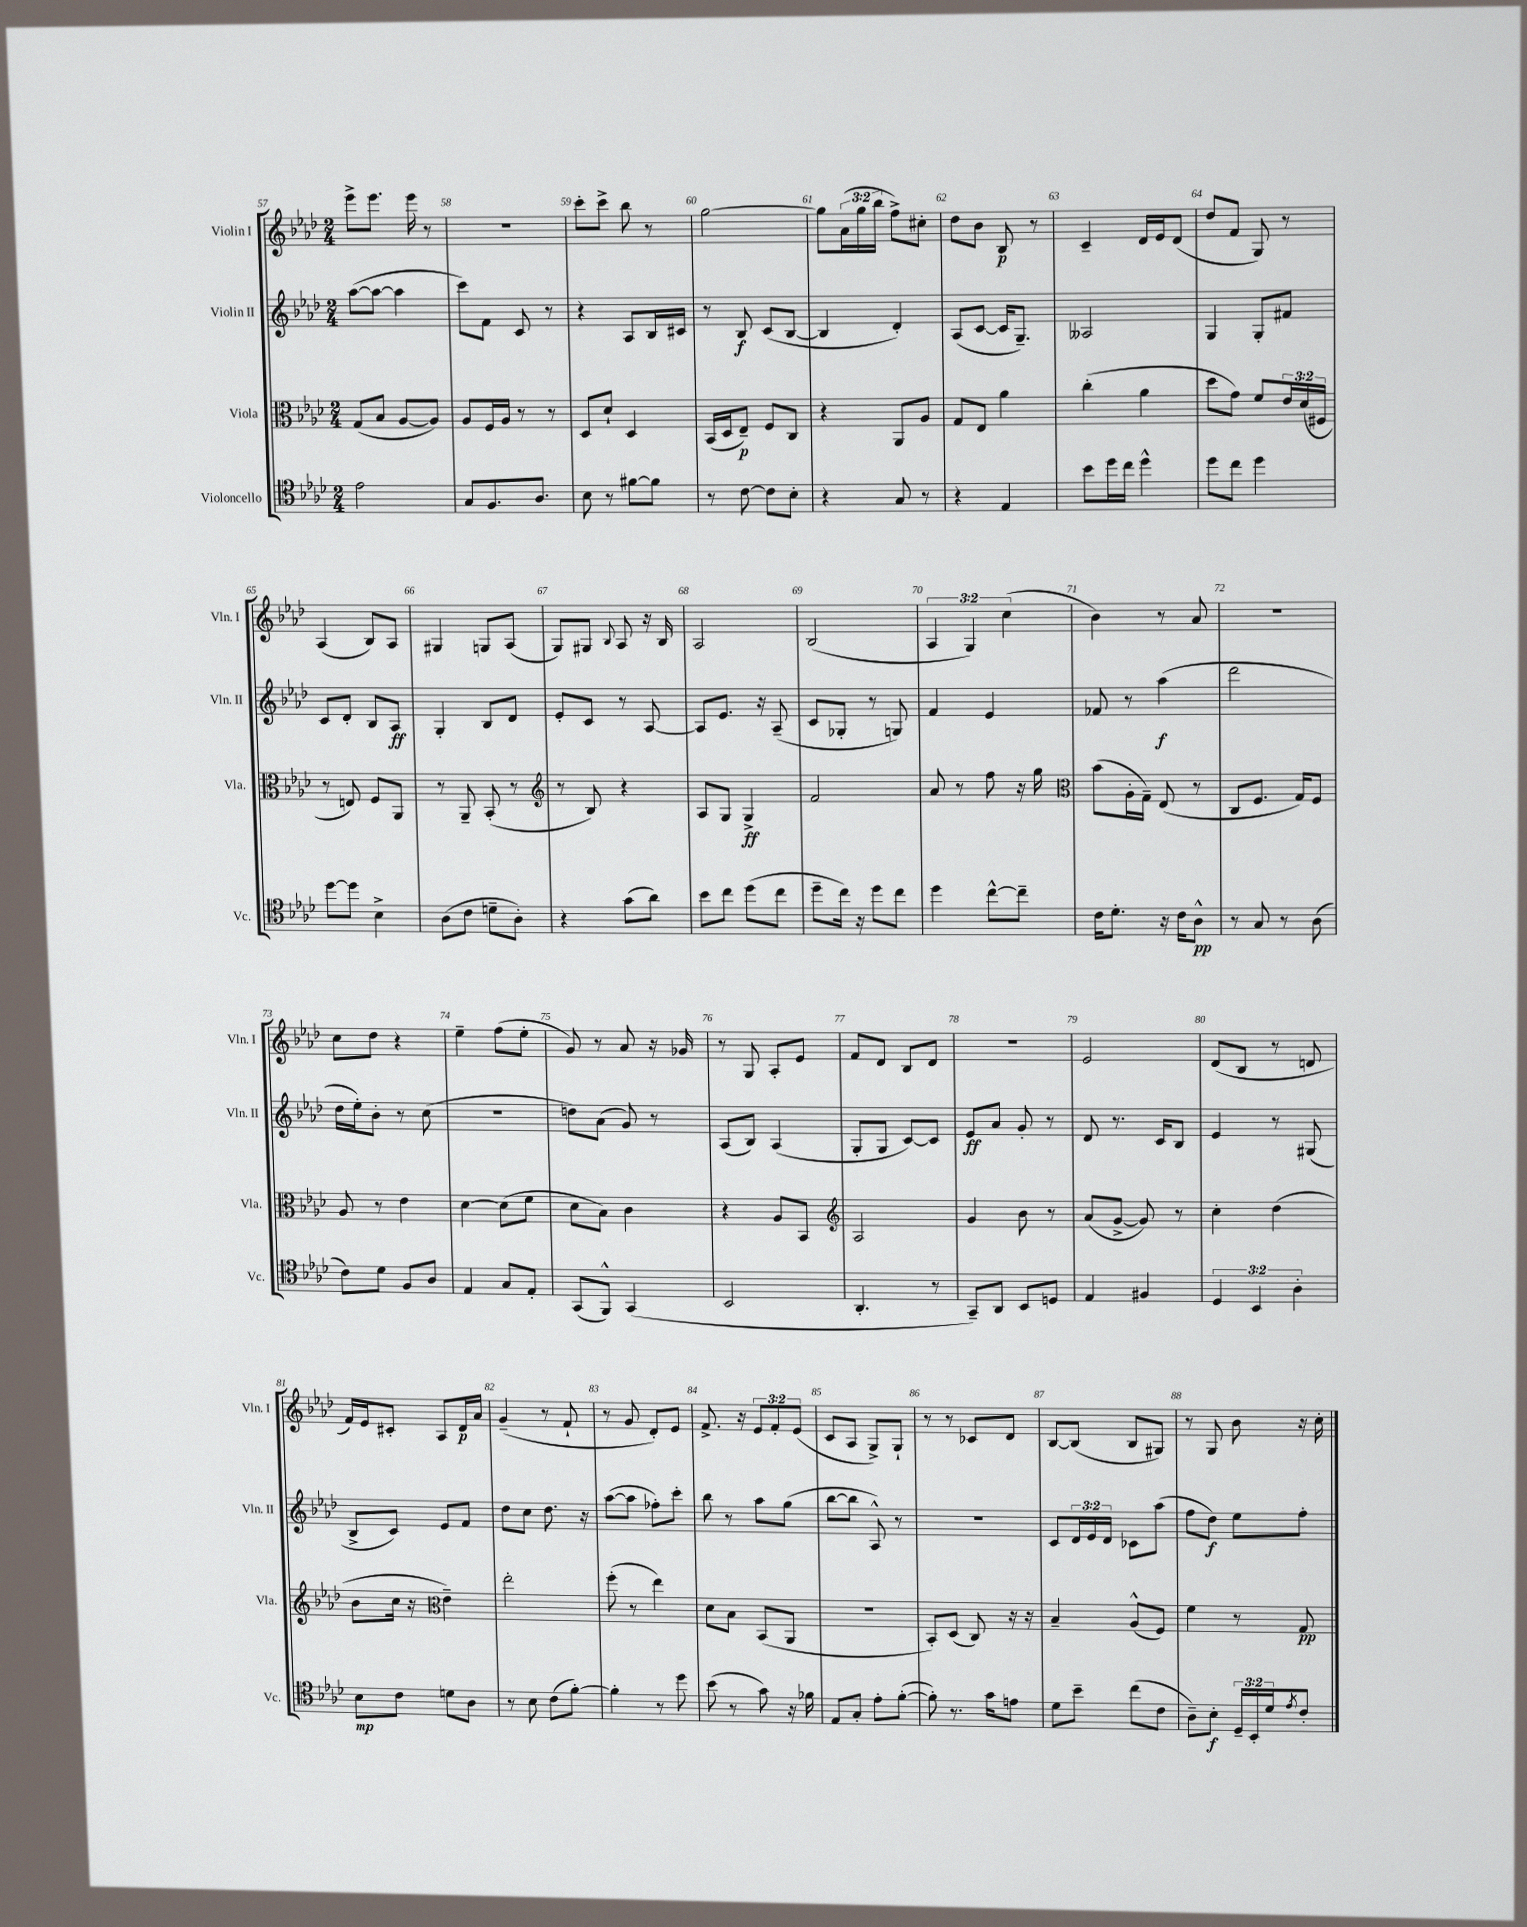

**kern	**kern	**kern	**kern
*staff4	*staff3	*staff2	*staff1
*clefC4	*clefC3	*clefG2	*clefG2
*k[b-e-a-d-]	*k[b-e-a-d-]	*k[b-e-a-d-]	*k[b-e-a-d-]
*M2/4	*M2/4	*M2/4	*M2/4
2e-\	(8G/L	([8aa-\L	8eee-^\L
.	8B-/J	8aa-\_J	8.eee-\J
.	[8A-/L	4aa-\]	.
.	.	.	16eee-\
.	8A-/]J)	.	8r
=	=	=	=
8G/L	8A-/L	8ccc\L)	2r
8.F/	16F/L	8f\J	.
.	16A-/JJ	.	.
.	8r	8c/	.
8.A-/J	.	.	.
.	8r	8r	.
=	=	=	=
8B-\	8D-/L	4r	8ccc'\L
8r	8d-`/J	.	8ccc^\J
[8f#\L	4D-/	8A-/L	8bb-\
8f#\]J	.	16B-/L	8r
.	.	16c#/JJ	.
=	=	=	=
8r	(16BB-/LL	8r	[2gg\
.	16D-/J	.	.
[8c\	8E-~/J)	8B-/	.
8c\]L	8F/L	(8c/L	.
8B-'\J	8C/J	[8B-/J	.
=	=	=	=
4r	4r	4B-/]	8gg\]L
.	.	.	(24a-\L
.	.	.	24gg\
.	.	.	24bb-\JJ
8G/	8AA-/L	4d-'/)	8ff^\L)
8r	8A-/J	.	8cc#'\J
=	=	=	=
4r	8G/L	(8A-/L	8dd-\L
.	8E-/J	[8c/J	8b-\J
4E-/	4a-\	16c/]LK	8B-/
.	.	8.G~/J)	.
.	.	.	8r
=	=	=	=
8b-\L	(4cc'\	2A--/	4c~/
16dd-\L	.	.	.
16cc\JJ	.	.	.
4dd-^^\	4a-\	.	16d-/LL
.	.	.	16e-/J
.	.	.	(8d-/J
=	=	=	=
8dd-\L	8dd-\L	4G/	8dd-/L
8cc\J	8g\J)	.	8f/J
4dd-\	8f/L	8G'/L	8G/)
.	24e-/L	8f#/J	8r
.	(24d-/	.	.
.	24F#/JJ	.	.
=	=	=	=
[8dd-\L	8r	8c/L	(4A-/
8dd-\]J	8E/)	8d-'/J	.
4B-^\	8F/L	8B-/L	8B-/L)
.	8AA-/J	8A-/J	8A-/J
=	=	=	=
(8A-\L	8r	4G'/	4G#/
8c\J	8AA-~/	.	.
8d~\L	(8BB-'/	8B-/L	8G/L
8A-'\J)	8r	8d-/J	(8A-/J
=	=	=	=
*	*clefG2	*	*
4r	8r	8e-'/L	8G/L)
.	8B-/)	8c/J	8G#/J
.	.	.	8qqB-/
(8g\L	4r	8r	8A-/
8a-\J)	.	[8A-/	16r
.	.	.	16B-/
=	=	=	=
8b-\L	8A-/L	8A-/]L	2A-/
8cc\J	8G/J	8.e-/J	.
(8dd-\L	4G^/	.	.
.	.	16r	.
8cc\J	.	(8A-~/	.
=	=	=	=
8dd-~\L	2f/	8c/L	(2B-/
16cc\Jk)	.	8G-'/J	.
16r	.	.	.
8dd-\L	.	8r	.
8cc\J	.	8G/)	.
=	=	=	=
4dd-\	8a-/	4f/	6A-/
.	8r	.	.
.	.	.	6G/)
[8cc^^\L	8ff\	4e-/	.
.	.	.	(6cc\
8cc~\]J	16r	.	.
.	16gg\	.	.
=	=	=	=
*	*clefC3	*	*
16c\LK	(8b-\L	8f-/	4b-\)
8.d-'\J	.	.	.
.	16A-'\L	8r	.
.	16G~\JJ)	.	.
16r	(8E-/	(4aa-\	8r
16c\LK	.	.	.
8A-^^\J	8r	.	8a-/
=	=	=	=
8r	8C/L	2ddd-\	2r
8G/	8.F/J	.	.
8r	.	.	.
.	16G/LK)	.	.
(8A-\	8F/J	.	.
=	=	=	=
8c\L)	8A-/	16dd-\LL	8cc\L
.	.	16ee-'\J)	.
8d-\J	8r	8b-'\J	8dd-\J
8F/L	4e-\	8r	4r
8A-/J	.	(8cc\	.
=	=	=	=
4E-/	[4d-\	2r	4ee-~\
8G/L	(8d-\]L	.	(8ff\L
8E-'/J	8f\J	.	8ee-'\J
=	=	=	=
(8GG/L	8d-\L	8dd\L)	8g/)
8FF^^/J)	8B-\J)	(8a-\J	8r
(4GG/	4c\	8g/)	8a-/
.	.	8r	16r
.	.	.	16g-/
=	=	=	=
2BB-/	4r	(8A-/L	8r
.	.	8B-/J)	8G/
.	8A-/L	(4A-/	8A-'/L
.	8BB-/J	.	8e-/J
=	=	=	=
*	*clefG2	*	*
4.AA-'/	2A-/	8G'/L	8f/L
.	.	8G/J	8d-/J
.	.	[8c/L)	8B-/L
8r	.	8c/]J	8d-/J
=	=	=	=
8GG~/L)	4g/	8e-/L	2r
8AA-/J	.	8a-/J	.
8BB-/L	8b-\	8g'/	.
8D/J	8r	8r	.
=	=	=	=
4E-/	(8a-/L	8d-/	2e-/
.	[8g^/J	8.r	.
4F#/	8g/])	.	.
.	.	16c/LK	.
.	8r	8B-/J	.
=	=	=	=
6D-/	4cc'\	4e-/	(8d-/L
.	.	.	8B-/J
6BB-/	.	.	.
.	(4dd-\	8r	8r
6A-'\	.	.	.
.	.	(8G#/	8d/
=	=	=	=
8B-\L	8b-\L	8B-^/L	16f/LL)
.	.	.	16e-/J
8c\J	16cc\Jk	8c/J)	8c#'/J
.	16r	.	.
*	*clefC3	*	*
8d\L	4e-~\)	8e-/L	8A-/L
8A-\J	.	8f/J	16d-/L
.	.	.	16a-/JJ
=	=	=	=
8r	2ee-'\	8dd-\L	(4g~/
8B-\	.	8cc\J	.
(8c\L	.	8.dd-\	8r
[8f'\J)	.	.	8f`/
.	.	16r	.
=	=	=	=
4f'\]	(8ff'\	([8aa-\L	8r
.	8r	8aa-\]J	8g/
8r	4ee-\)	8ff-'\L)	8d-'/L)
8dd-\	.	8ccc'\J	8e-/J
=	=	=	=
(8b-\	8d-\L	8bb-\	8.f^/
8r	8B-\J	8r	.
.	.	.	16r
8g\)	(8BB-/L	8aa-\L	12e-/L
.	.	.	12f'/
16r	8AA-/J	(8gg\J	.
.	.	.	(12e-/J
16f-\	.	.	.
=	=	=	=
8E-/L	2r	[8bb-\L	8c/L
8G'/J	.	8bb-\]J	8A-/J
8e-'\L	.	8A-^^/)	8G^/L)
([8f'\J	.	8r	8G`/J
=	=	=	=
8f'\])	8BB-'/L)	2r	8r
8.r	(8D-/J	.	8r
.	8C/)	.	8c-/L
16g\LK	.	.	.
8e\J	16r	.	8d-/J
.	16r	.	.
=	=	=	=
8d-\L	4B-~/	8c/L	[8B-/L
8b-~\J	.	24d-/L	(8B-/]J
.	.	24e-/	.
.	.	24d-/JJ	.
(8cc\L	(8A-^^/L	8c-\L	8B-/L
8c\J	8F/J)	(8aa-\J	8G#/J)
=	=	=	=
8A-~\L)	4f\	8ff\L	8r
8B-'\J	.	8dd-\J)	8G/
24D-~/LL	8r	8ee-\L	8b-\
24BB-'/	.	.	.
24d-/J	.	.	.
8qe-/	.	.	.
8c'/J	8G/	8ff'\J	16r
.	.	.	16cc'\
==	==	==	==
*-	*-	*-	*-
